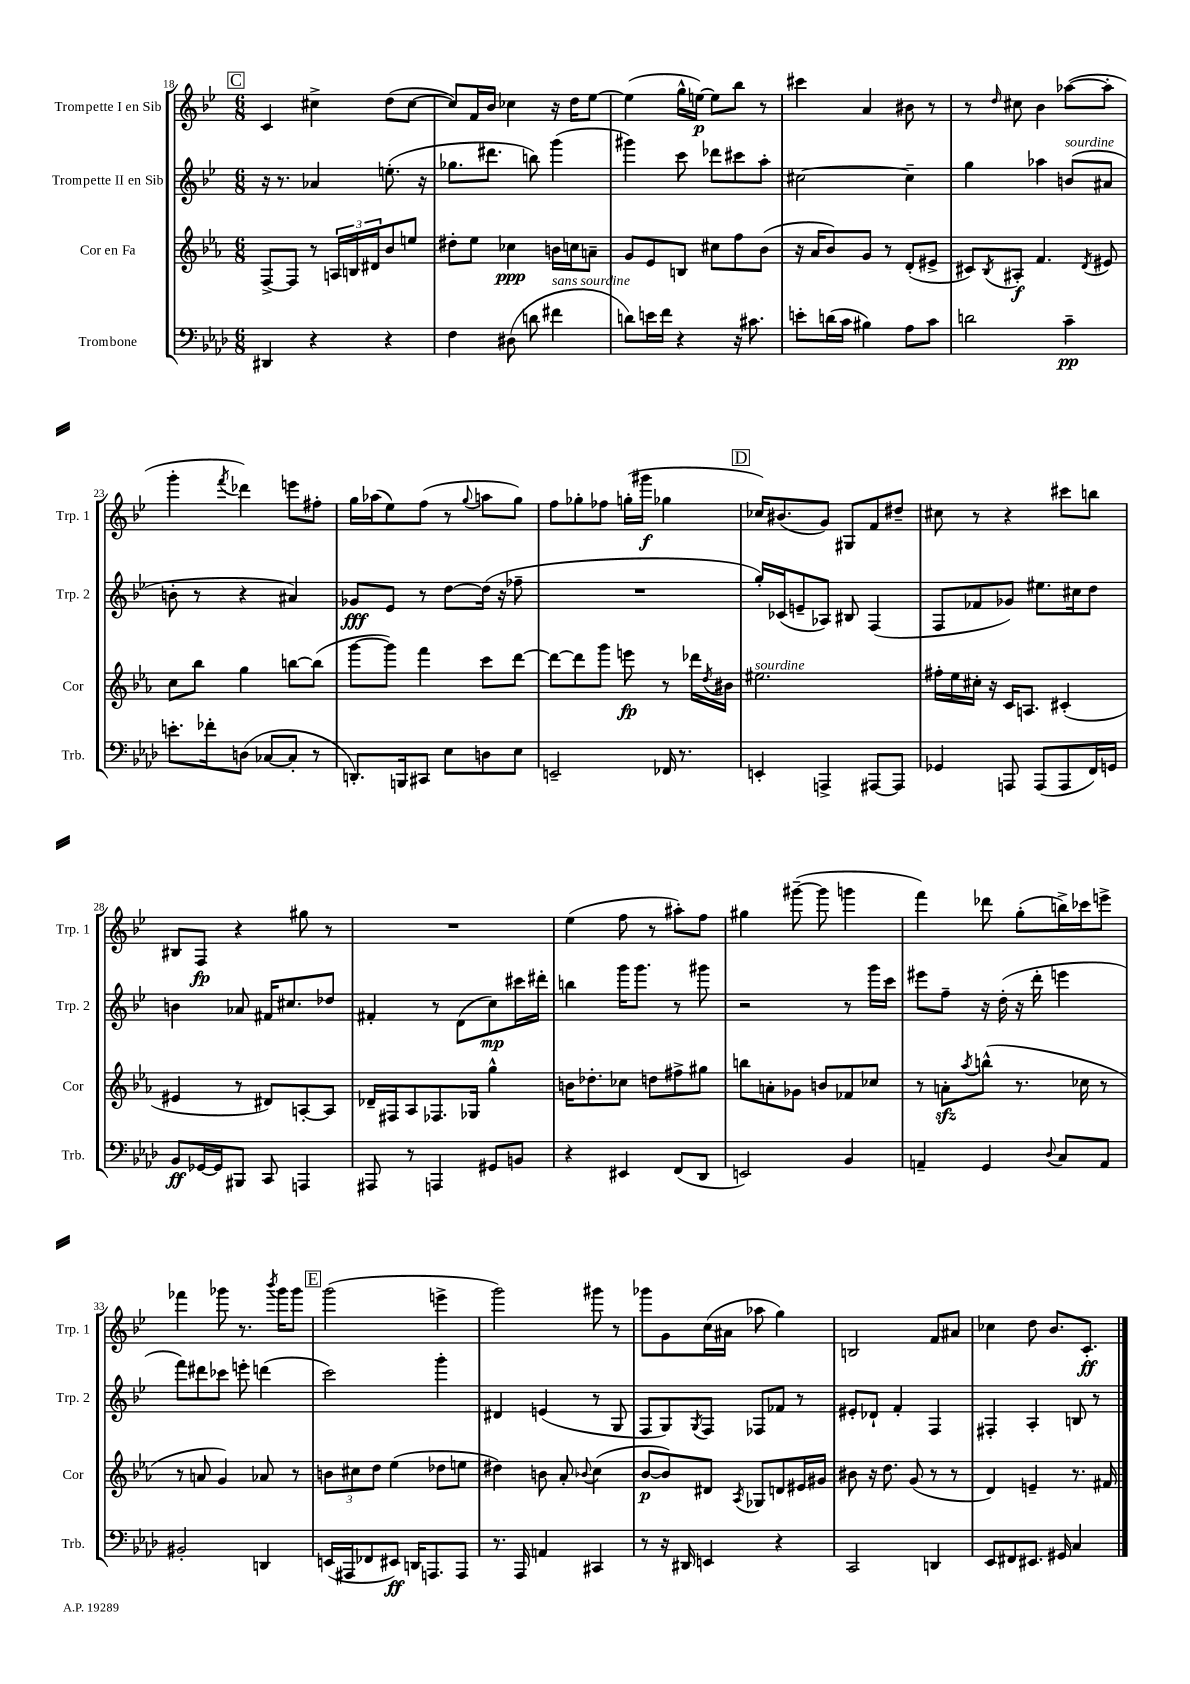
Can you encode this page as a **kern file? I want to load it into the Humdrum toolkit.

**kern	**kern	**kern	**kern
*staff4	*staff3	*staff2	*staff1
*clefF4	*clefG2	*clefG2	*clefG2
*k[b-e-a-d-]	*k[b-e-a-]	*k[b-e-]	*k[b-e-]
*M6/8	*M6/8	*M6/8	*M6/8
4DD#/	[8F^/L	16r	4c/
.	.	8.r	.
.	8F/]J	.	.
4r	8r	4a-/	4cc#^\
.	24A/LL	.	.
.	24B/	.	.
.	24d#/J	.	.
4r	8b-/	(8.ee'\	(8dd\L
.	8ee/J	.	[8cc#\J
.	.	16r	.
=	=	=	=
4F\	8dd#'\L	8.gg-\L	8cc#/]L)
.	8ee-\J	.	16f/L
.	.	8.ddd#\J	16b-/JJ
(8D#\	4cc-\	.	4cc-\
8d\	.	8bb\)	.
4f#\	16b\LL	(4ggg\	16r
.	16cc\J	.	16dd\LK
.	8a~\J	.	[8ee-\J
=	=	=	=
8d\L)	8g/L	4ggg#\)	(4ee-\]
16e\L	8e-/	.	.
16f\JJ	.	.	.
4r	8B/J	8ccc\	16gg^^\LL
.	.	.	[16ee\JJ)
.	8cc#\L	8ddd-\L	8ee\]L
16r	8ff\	8ccc#\	8bb-\J
8.c#\	.	.	.
.	(8b-\J	8aa'\J	8r
=	=	=	=
8e'\L	16r	[2cc#\	4ccc#\
.	16a-/LK	.	.
(16d\L	8b-/)	.	.
16c\JJ	.	.	.
4B#\)	8g/J	.	4a/
.	8r	.	.
8A-\L	(8d'/L	4cc#~\]	8b#\
8c\J	8e#^/J	.	8r
=	=	=	=
2d\	8c#/L)	4gg\	8r
.	8qB-/	.	16qqdd/
.	8A#'/J	.	8cc#\
.	4.f/	4aa-\	4b-\
4c~\	.	(8b/L	([8aa-\L
.	8qd/	.	.
.	8e#/	8a#/J	8aa-'\]J
=	=	=	=
8.e'\L	8cc\L	8b'\	4ggg'\
.	8bb-\J	8r	.
16f-'\k	.	.	.
.	.	.	8qfff/
(8D\J	4gg\	4r	4ddd-\)
[8C-/L	.	.	.
8C-'/]J	[8bb\L	4a#/)	8eee\L
8r	(8bb\]J	.	8ff#'\J
=	=	=	=
8.DD'/L)	[8ggg\L	8g-/L	16gg\LL
.	.	.	(16aa-\J
.	8ggg\]J)	8e-/J	8ee-\)
16BBB/k	.	.	.
8CC#/J	4fff\	8r	(8ff\J
8E-\L	.	[8dd\L	8r
.	.	.	8qqgg/
8D\	8ccc\L	(16dd\]Jk	8aa\L
.	.	16r	.
8E-\J	[8ddd\J	8ff-~\	8gg\J)
=	=	=	=
2EE~/	8ddd\_L	2.r	8ff\L
.	8ddd\]	.	8gg-'\
.	8ggg\J	.	8ff-\J
.	8eee\	.	(16gg'\LL
.	.	.	16ggg#\JJ
16FF-/	8r	.	4gg-\
8.r	.	.	.
.	16ddd-\LL	.	.
.	8qdd/	.	.
.	16b#\JJ	.	.
=	=	=	=
4EE'/	2.ee#\	16gg'/LL)	16cc-/LK)
.	.	(16c-/J	(8.b#/
.	.	8e~/	.
4AAA^/	.	8A-/J)	8g/J)
.	.	8B#/	8G#/L
[8AAA#/L	.	(4F/	8f/
8AAA#/]J	.	.	8dd#~/J
=	=	=	=
4GG-/	16ff#'\LL	8F/L	8cc#\
.	16ee-\	.	.
.	16cc#'\JJ	8f-/	8r
.	16r	.	.
8AAA/	16c/LK	8g-/J)	4r
.	8.A/J	.	.
(8AAA/L	.	8.ee#\L	.
8AAA/	(4c#'/	.	8ccc#\L
.	.	16cc#\k	.
16FF/L)	.	8dd\J	8bb\J
16GG/JJ	.	.	.
=	=	=	=
8BB-/L	4e#/	4b\	8B#/L
[16GG-/L	.	.	8F/J
16GG-/]J	.	.	.
8BBB#/J	8r	8a-/	4r
8CC/	8d#/L)	16f#/LK	.
.	.	8.cc#/	.
4AAA/	[8A'/	.	8gg#\
.	8A/]J	8dd-/J	8r
=	=	=	=
8AAA#/	16d-~/LL	4f#'/	2.r
.	16F#/J	.	.
8r	8A-/	.	.
4AAA/	8.F-/	8r	.
.	.	(8d\L	.
.	16G-/Jk	.	.
8GG#/L	4gg^^\	8cc\)	.
8BB/J	.	16ccc#\L	.
.	.	16ddd#'\JJ	.
=	=	=	=
4r	16b\LK	4bb\	(4ee-\
.	8.dd-'\	.	.
4EE#/	8cc-\J	16ggg\LK	8ff\
.	.	8.ggg\J	.
.	8dd\L	.	8r
(8FF/L	8ff#^\	8r	8aa#'\L)
8DD-/J	8gg#\J	8ggg#\	8ff\J
=	=	=	=
2EE/)	8bb\L	2r	4gg#\
.	8a'\	.	.
.	8g-\J	.	([8ggg#~\
.	8b/L	.	8ggg#\]
4BB-/	8f-/	8r	4ggg\
.	8cc-/J	16ggg\LL	.
.	.	16ccc\JJ	.
=	=	=	=
4AA~/	8r	8eee#\L	4fff\)
.	8a'\L	8ff~\J	.
.	8qaa-/	.	.
4GG/	(8bb^^\J	16r	8ddd-\
.	.	(16dd'\	.
.	8.r	16r	(8gg'\L
.	.	16ddd'\	.
8qqD-/	.	.	.
8C/L	.	4eee\	16bb^\L)
.	16cc-\	.	16ccc-\J
8AA/J	8r	.	8eee^\J
=	=	=	=
2BB#'/	8r	8fff\L)	4fff-\
.	8a/	8ddd#\	.
.	4g/)	8ccc-\J	8ggg-\
.	.	8eee'\	8.r
4DD/	8a-/	(4ddd\	.
.	.	.	8qbbb-/
.	.	.	16ggg-\LK
.	8r	.	8ggg-\J
=	=	=	=
(16EE/LL	12b\L	2ccc\)	(2ggg\
16AAA#/J	.	.	.
.	12cc#\	.	.
8FF-/	.	.	.
.	12dd\J	.	.
8EE#/J)	(4ee-\	.	.
16DD/LK	.	.	.
8.AAA/	.	.	.
.	8dd-\L	4ggg'\	4eee^\
8AAA/J	8ee\J	.	.
=	=	=	=
8.r	4dd#\)	4d#/	2ggg\)
16AAA-/	.	.	.
4AA/	8b\	(4e/	.
.	8a-'/	.	.
.	8qqb-/	.	.
4CC#/	(4cc\	8r	8ggg#\
.	.	8G/	8r
=	=	=	=
8r	[8b-/L	8F/L	8ggg-\L
16r	8b-/])	8G/)	8g\
16DD#/	.	.	.
.	.	8qG/	.
4EE/	8d#/J	8F/J	(16cc\L
.	.	.	16a#\JJ
.	8qA-/	.	.
.	8G-/L	8F-/L	8aa-\
4r	8d/	8f-/J	4gg\)
.	16e#/L	8r	.
.	16g#/JJ	.	.
=	=	=	=
2CC/	8b#\	8e#'/L	2B/
.	16r	8d-`/J	.
.	8.dd\	.	.
.	.	4f'/	.
.	(8g/	.	.
4DD/	8r	4F/	8f/L
.	8r	.	8a#/J
=	=	=	=
8EE-/L	4d/)	4F#'/	4cc-\
8FF#/	.	.	.
8.EE#/J	4e~/	4A'/	8dd\
.	.	.	8.b-/L
16GG#/	.	.	.
4C/	8.r	8B/	.
.	.	.	8.c'/J
.	.	8r	.
.	16f#/	.	.
==	==	==	==
*-	*-	*-	*-
